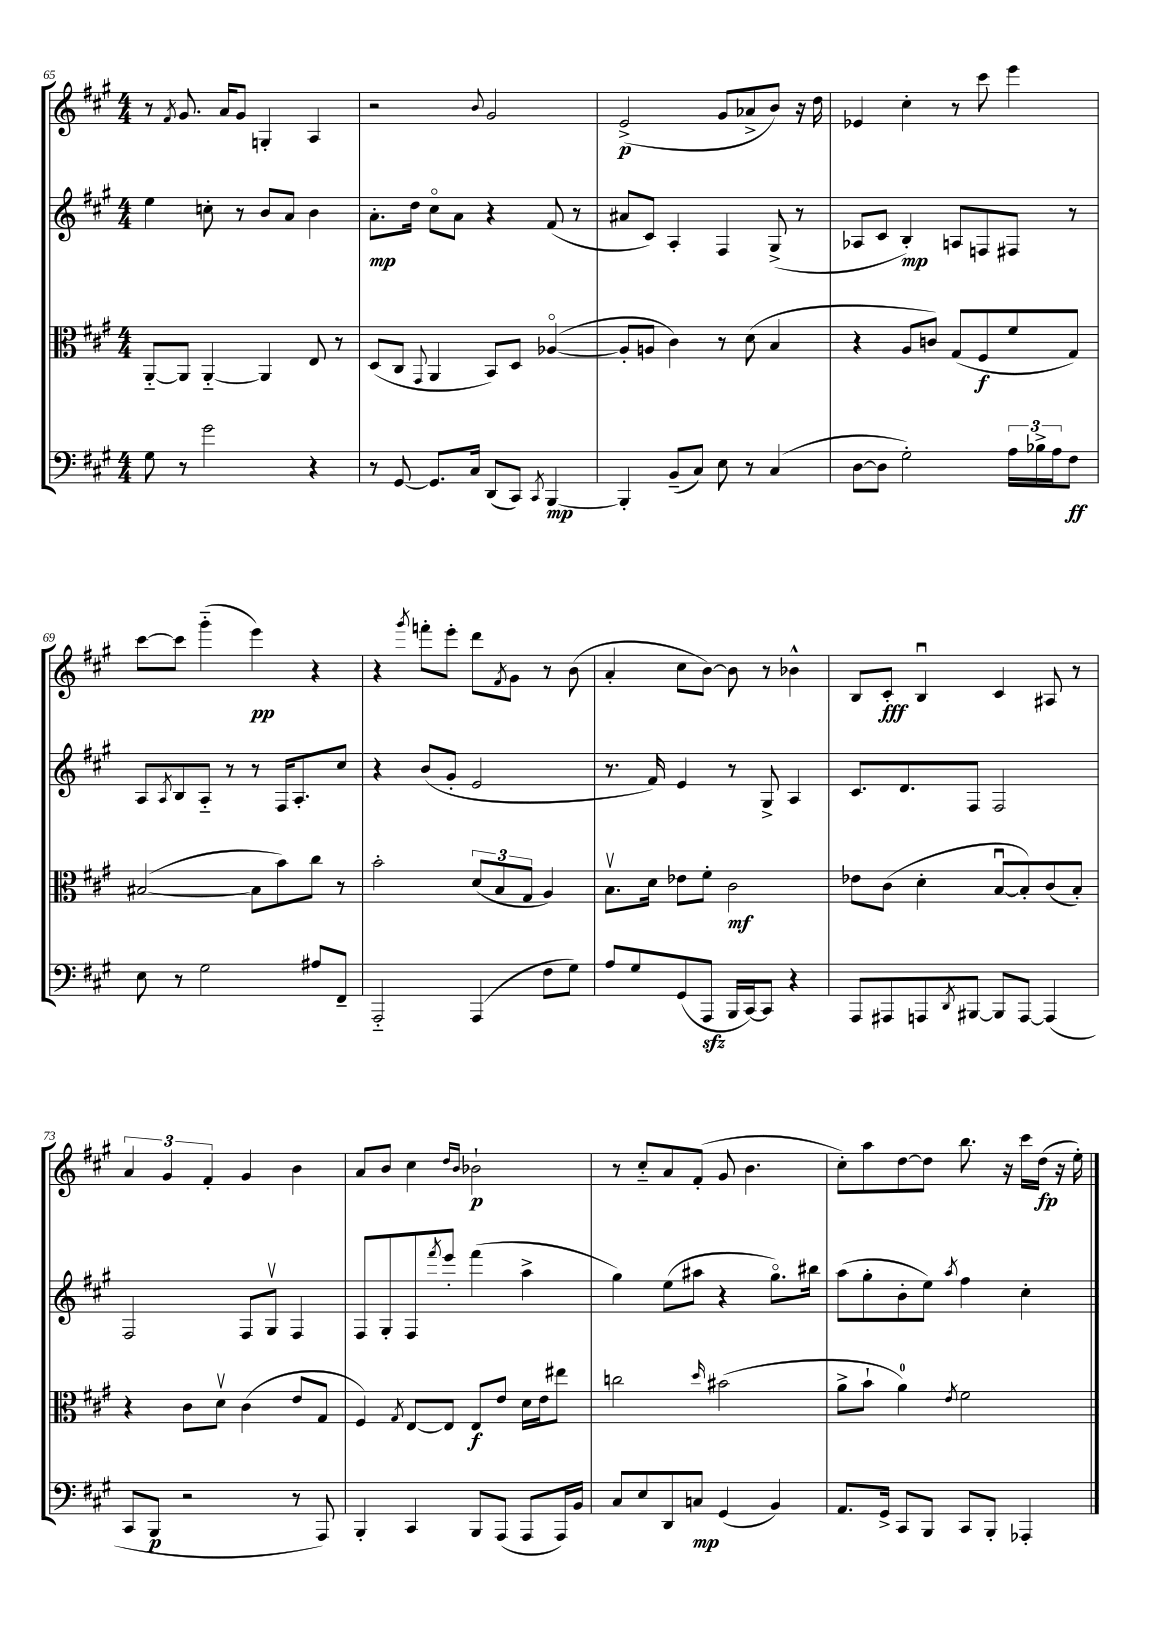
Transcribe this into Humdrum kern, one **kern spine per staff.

**kern	**kern	**kern	**kern
*staff4	*staff3	*staff2	*staff1
*clefF4	*clefC3	*clefG2	*clefG2
*k[f#c#g#]	*k[f#c#g#]	*k[f#c#g#]	*k[f#c#g#]
*M4/4	*M4/4	*M4/4	*M4/4
8G#	[8AA'~	4ee	8r
.	.	.	8qf#
8r	8AA]	.	8.g#
2g#	[4AA'~	8cc'	.
.	.	.	16a
.	.	8r	8g#
.	4AA]	8b	4G'
.	.	8a	.
4r	8E	4b	4A
.	8r	.	.
=	=	=	=
8r	(8D	8.a'	2r
[8GG#	8C#	.	.
.	.	16dd	.
.	8qqGG#	.	.
8.GG#]	4AA	8cc#o	.
.	.	8a	.
16C#	.	.	.
.	.	.	8qqb
(8DD	8BB)	4r	2g#
8CC#)	8D	.	.
8qCC#	.	.	.
[4BBB	([4A-o	(8f#	.
.	.	8r	.
=	=	=	=
4BBB']	8A-']	8a#	(2e^
.	8A	8c#)	.
(8BB~	4c#)	4A'	.
8C#)	.	.	.
8E	8r	4F#	8g#
8r	(8d	.	8a-^
(4C#	4B	(8G#^	8b)
.	.	8r	16r
.	.	.	16dd
=	=	=	=
[8D	4r	8A-	4e-
8D]	.	8c#	.
2G#')	8A	4B')	4cc#'
.	8c)	.	.
.	(8G#	8A	8r
.	8F#	8F	8ccc#
24A	8f#	8F#	4eee
24B-^	.	.	.
24A	.	.	.
8F#	8G#)	8r	.
=	=	=	=
8E	([2B#	8A	[8ccc#
.	.	8qA	.
8r	.	8B	8ccc#]
2G#	.	8A'~	(4ggg#'~
.	.	8r	.
.	8B#]	8r	4eee)
.	8b)	16F#	.
.	.	8.A'	.
8A#	8cc#	.	4r
8FF#~	8r	8cc#	.
=	=	=	=
2AAA'~	2b'	4r	4r
.	.	.	8qggg#
.	.	(8b	8fff'
.	.	8g#'	8eee'
(4AAA	(12d	2e	8ddd
.	12B	.	.
.	.	.	8qf#
.	.	.	8g#
.	12G#	.	.
8F#	4A)	.	8r
8G#)	.	.	(8b
=	=	=	=
8A	8.Bv	8.r	4a'
8G#	.	.	.
.	16d	16f#)	.
(8GG#	8e-	4e	8cc#
8AAA	8f#'	.	[8b)
16BBB	2c#	8r	8b]
[16CC#)	.	.	.
8CC#]	.	8G#^	8r
4r	.	4A	4b-^^
=	=	=	=
8AAA	8e-	8.c#	8B
8AAA#	(8c#	.	8c#'
.	.	8.d	.
8AAA	4d'	.	4Bu
8qDD	.	.	.
[8BBB#	.	8F#	.
8BBB#]	[8Bu	2F#	4c#
[8AAA	8B'])	.	.
(4AAA]	(8c#	.	8A#
.	8B')	.	8r
=	=	=	=
8CC#	4r	2F#	6a
8BBB	.	.	.
.	.	.	6g#
2r	8c#	.	.
.	.	.	6f#'
.	8dv	.	.
.	(4c#	8F#	4g#
.	.	8G#v	.
8r	8e	4F#	4b
8AAA)	8G#	.	.
=	=	=	=
4BBB'	4F#)	8F#	8a
.	.	8G#'	8b
.	8qG#	.	.
4CC#	[8E	8F#	4cc#
.	.	8qfff#	.
.	8E]	8eee'	.
.	.	.	16qqdd
.	.	.	16qqb
8BBB	8E	(4fff#	2b-`
(8AAA	8e	.	.
8AAA	16d	4aa^	.
.	16e	.	.
16AAA)	8ee#	.	.
16BB	.	.	.
=	=	=	=
8C#	2cc	4gg#)	8r
8E	.	.	8cc#'~
8DD	.	(8ee	8a
8C	.	8aa#	(8f#'
.	16qqdd	.	.
(4GG#	(2b#	4r	8g#
.	.	.	4.b
4BB)	.	8.gg#o)	.
.	.	16bb#	.
=	=	=	=
8.AA	8a^	(8aa	8cc#')
.	8b`	8gg#'	8aa
16GG#^	.	.	.
8CC#	4a)	8b'	[8dd
8BBB	.	8ee)	8dd]
.	8qe	8qaa	.
8CC#	2f#	4ff#	8.bb
8BBB'	.	.	.
.	.	.	16r
4AAA-'	.	4cc#'	16ccc#
.	.	.	(16dd
.	.	.	16r
.	.	.	16ee')
==	==	==	==
*-	*-	*-	*-
